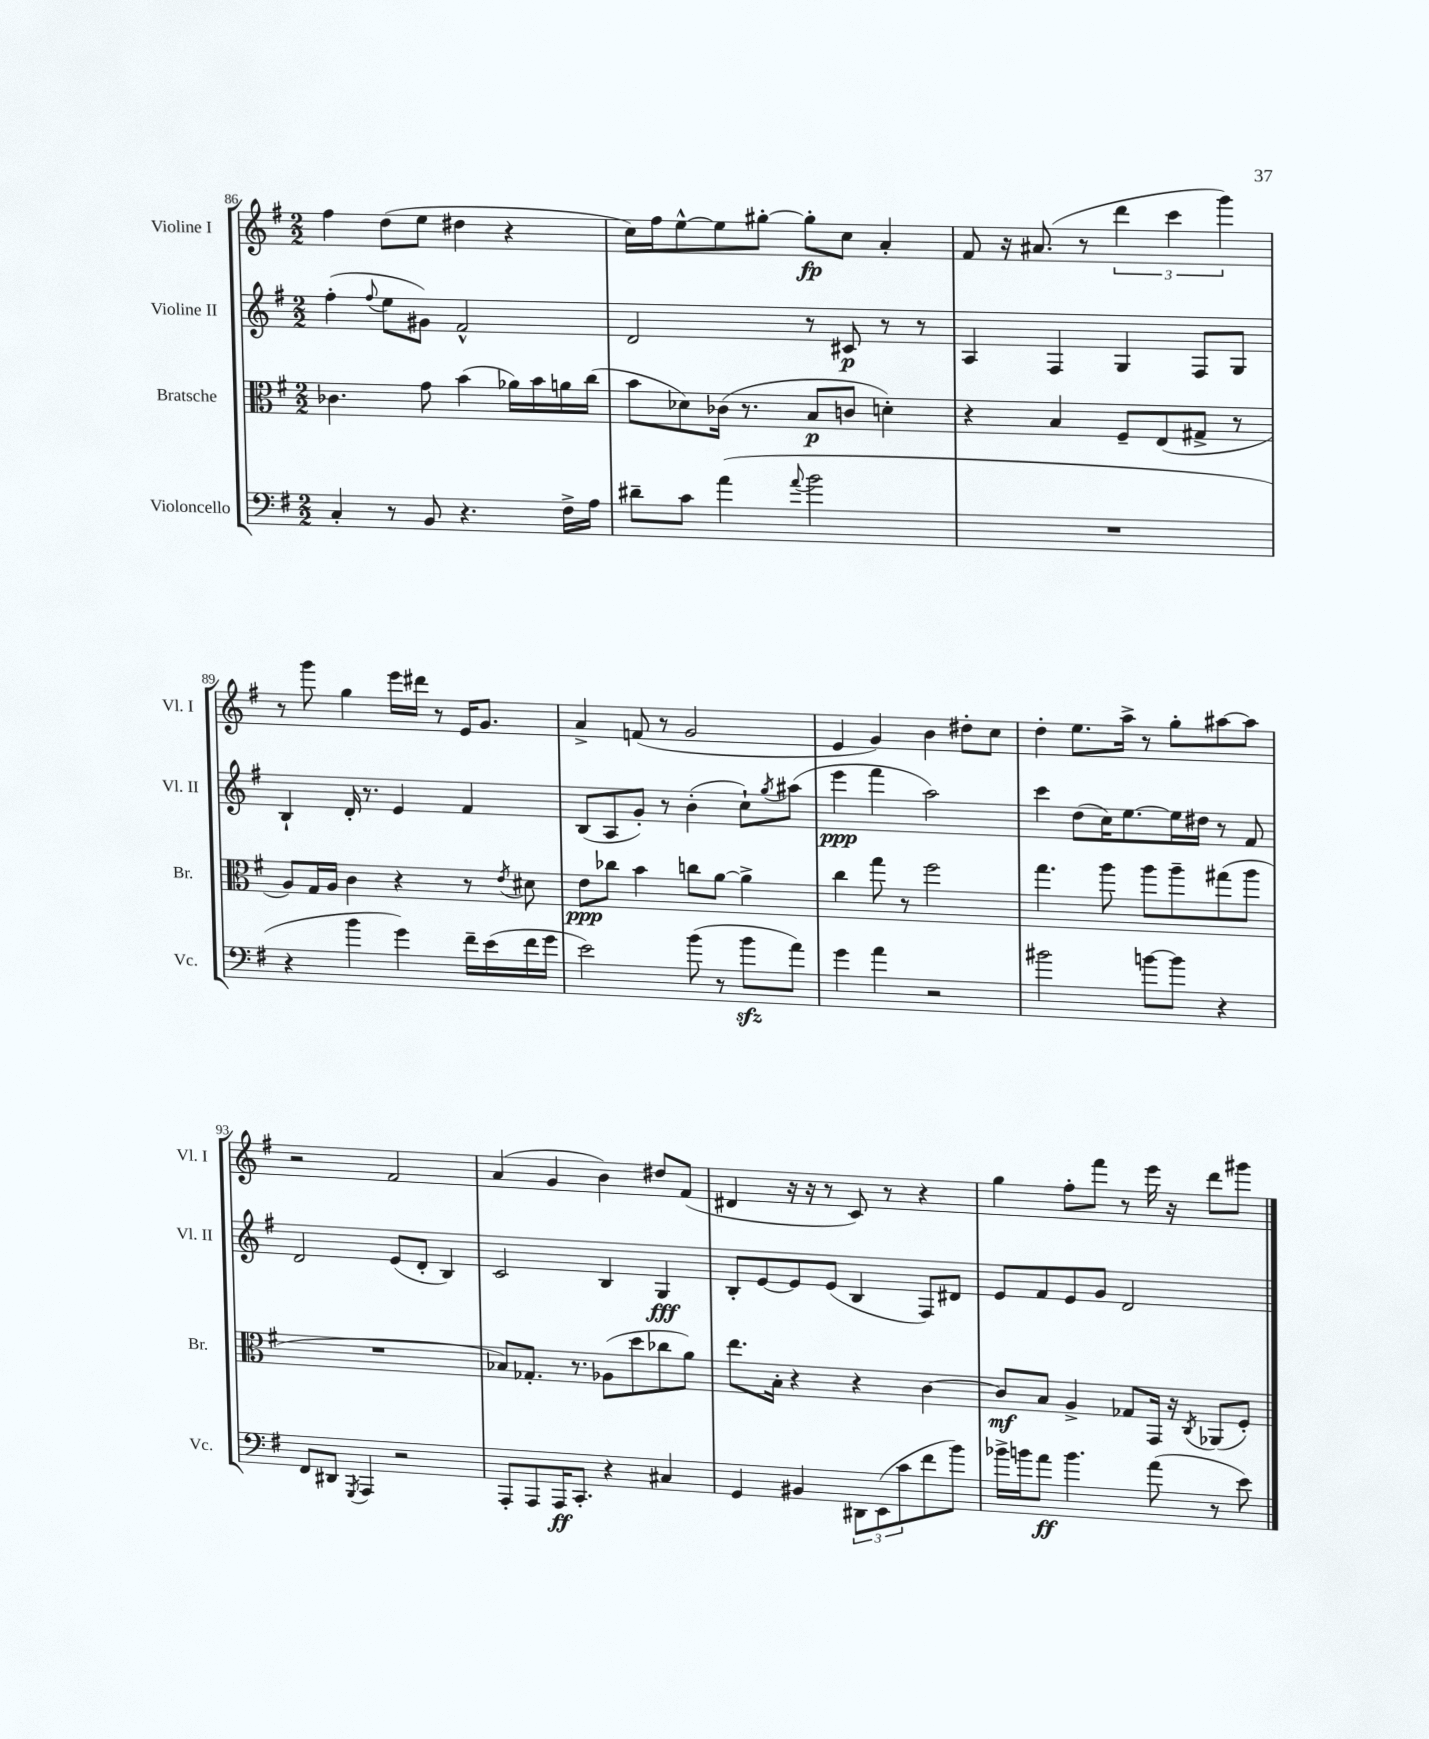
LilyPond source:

<<
\new StaffGroup <<
\new Staff = "s0" \with { instrumentName = "Violine I" shortInstrumentName = "Vl. I" } {
    \clef treble \key g \major \numericTimeSignature \time 2/2
    fis''4 d''8( e''8 dis''4 r4 |
    c''16) fis''16 e''8~-^ e''8 gis''8~-. gis''8-.\fp c''8 a'4-. |
    fis'8 r16 ais'8.( r8 \tuplet 3/2 { d'''4 c'''4 g'''4) } |
    r8 g'''8 g''4 e'''16 dis'''16 r8 e'16 g'8. |
    a'4-> f'8( r8 g'2 |
    e'4 g'4) b'4 dis''8-. c''8 |
    d''4-. e''8. a''16-> r8 g''8-. ais''8~ ais''8 |
    r2 fis'2 |
    a'4( g'4 b'4) dis''8 fis'8( |
    dis'4 r16 r16 r8 c'8) r8 r4 |
    g''4 fis''8-. fis'''8 r8 e'''16 r16 d'''8 gis'''8 \bar "|." |
}
\new Staff = "s1" \with { instrumentName = "Violine II" shortInstrumentName = "Vl. II" } {
    \clef treble \key g \major \numericTimeSignature \time 2/2
    fis''4-.( \appoggiatura { fis''8 } e''8 gis'8) fis'2-^ |
    d'2 r8 cis'8\p r8 r8 |
    a4 fis4 g4 fis8 g8 |
    b4-! d'16-. r8. e'4 fis'4 |
    b8( a8 g'8-.) r8 b'4-.( c''8-!) \acciaccatura { g''8 } ais''8( |
    e'''4\ppp fis'''4 a''2) |
    c'''4 d''8( c''16) e''8.~ e''16 dis''16 r8 fis'8 |
    d'2 e'8( d'8-. b4) |
    c'2 b4 g4\fff |
    b8-. e'8~ e'8 e'8( b4 fis8) dis'8 |
    e'8 fis'8 e'8 g'8 d'2 \bar "|." |
}
\new Staff = "s2" \with { instrumentName = "Bratsche" shortInstrumentName = "Br." } {
    \clef alto \key g \major \numericTimeSignature \time 2/2
    ces'4. g'8 b'4( aes'16) b'16 a'16 c''16( |
    b'8 des'8) ces'16( r8. b8\p c'8 d'4-.) |
    r4 b4 fis8-- e8( gis8-> r8 |
    a8) g16 a16 c'4 r4 r8 \acciaccatura { e'8 } dis'8 |
    e'8\ppp ces''8 b'4 c''8 a'8~ a'4-> |
    c''4 g''8 r8 fis''2 |
    g''4. a''8 a''8 a''8-- gis''8( a''8 |
    R1 |
    bes8) ges8.-. r8. aes8( d''8 ces''8 a'8) |
    e''8. b16-. r4 r4 c'4~ |
    c'8\mf b8 a4-> ges8 g,16 r16 \acciaccatura { c8 } aes,8( fis8-.) \bar "|." |
}
\new Staff = "s3" \with { instrumentName = "Violoncello" shortInstrumentName = "Vc." } {
    \clef bass \key g \major \numericTimeSignature \time 2/2
    c4-. r8 b,8 r4. fis16-> a16 |
    dis'8-- c'8 a'4( \appoggiatura { a'8 } b'2 |
    R1 |
    r4 b'4 g'4) fis'16-- e'16( fis'16 g'16 |
    e'2) b'8( r8 b'8\sfz a'8) |
    g'4 a'4 r2 |
    bis'2 b'8~ b'8 r4 |
    fis,8 dis,8 \acciaccatura { g,,8 } a,,4 r2 |
    a,,8-. a,,8 a,,16\ff c,8.-. r4 cis4 |
    g,4 bis,4 \tuplet 3/2 { dis,8 e,8( c'8 } fis'8 b'8) |
    bes'16-> b'16 a'8\ff b'4. a'8( r8 e'8) \bar "|." |
}
>>
>>
\layout { \context { \Score currentBarNumber = #86 } }
